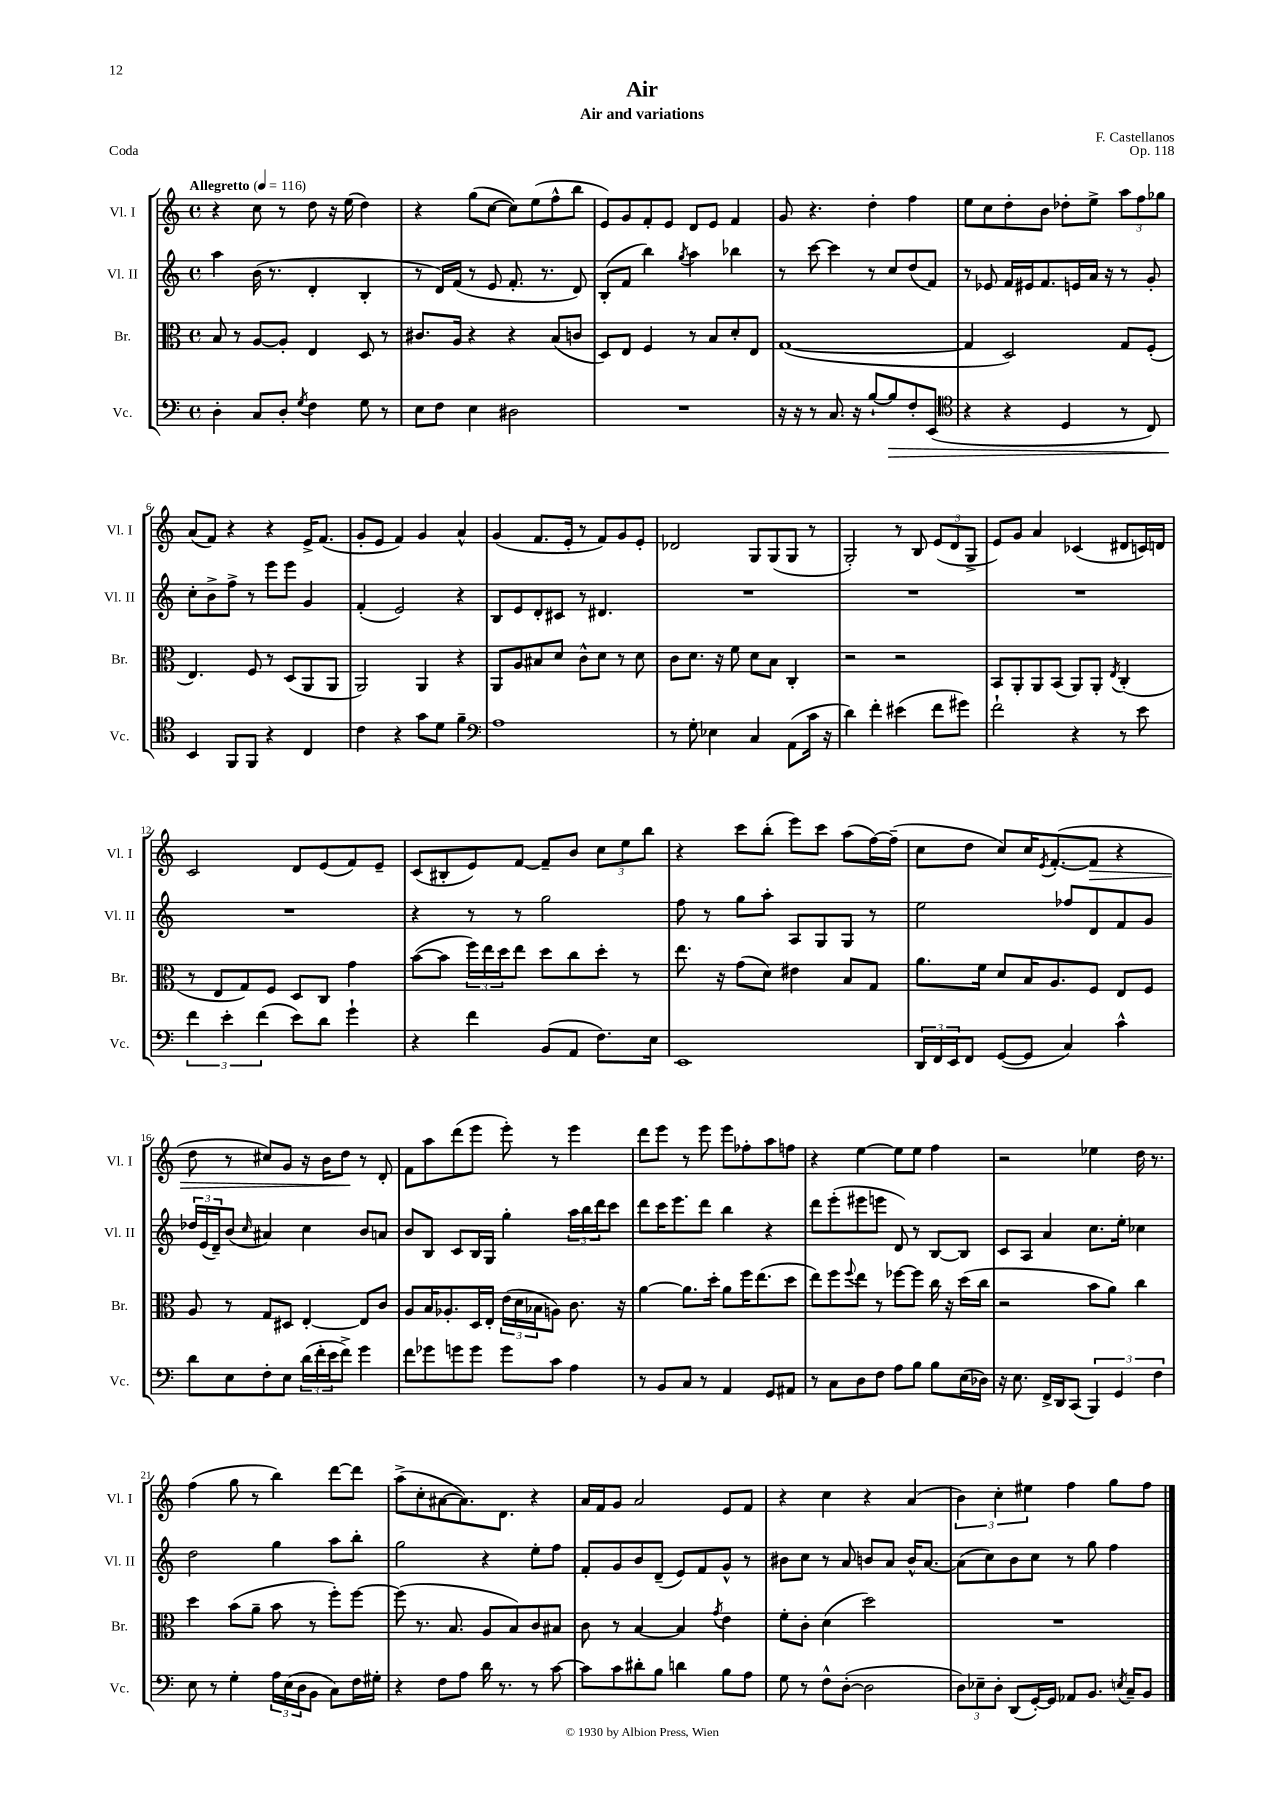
\header { title = "Air" composer = "F. Castellanos" subtitle = "Air and variations" opus = "Op. 118" piece = "Coda" }
<<
\new StaffGroup <<
\new Staff = "s0" \with { instrumentName = "Vl. I" shortInstrumentName = "Vl. I" } {
    \clef treble \key c \major \defaultTimeSignature \time 4/4 \tempo "Allegretto" 4 = 116
    r4 c''8 r8 d''8 r16 e''16( d''4) |
    r4 g''8( c''8~ c''8) e''8( f''8-^ b''8 |
    e'8) g'8 f'8-. e'8 d'8 e'8 f'4 |
    g'8 r4. d''4-. f''4 |
    e''8 c''8 d''8-. b'8 des''8-. e''8-> \tuplet 3/2 { a''8 f''8 ges''8 } |
    a'8( f'8) r4 r4 e'16-> f'8.( |
    g'8-. e'8 f'4) g'4 a'4-^ |
    g'4( f'8. e'16-. r8 f'8) g'8 e'8-. |
    des'2 g8 g8( g8 r8 |
    g2-.) r8 b8 \tuplet 3/2 { e'8( d'8 g8-> } |
    e'8) g'8 a'4 ces'4( dis'8 c'16) d'16 |
    c'2 d'8 e'8( f'8) e'8-- |
    c'8( bis8-. e'8) f'8~ f'8-- b'8 \tuplet 3/2 { c''8 e''8 b''8 } |
    r4 c'''8 b''8-.( e'''8) c'''8 a''8( f''16~) f''16--( |
    c''8 d''8 c''8) c''16 \acciaccatura { e'8 } f'8.~-.( f'8\> r4 |
    d''8 r8 cis''8) g'8 r16 b'16 d''8\! r8 d'8-. |
    f'8 a''8 d'''8( e'''8 e'''8-.) r8 e'''4 |
    d'''8 e'''8 r8 e'''8 e'''8 fes''8-. a''8 f''8 |
    r4 e''4~ e''8 e''8 f''4 |
    r2 ees''4 d''16 r8. |
    f''4( g''8 r8 b''4) d'''8~ d'''8 |
    a''8->( c''8-. ais'8~ ais'8.) d'8. r4 |
    a'16 f'16 g'8 a'2 e'8 f'8 |
    r4 c''4 r4 a'4( |
    \tuplet 3/2 { b'4) c''4-. eis''4 } f''4 g''8 f''8 \bar "|." |
}
\new Staff = "s1" \with { instrumentName = "Vl. II" shortInstrumentName = "Vl. II" } {
    \clef treble \key c \major \defaultTimeSignature \time 4/4
    a''4 b'16( r8. d'4-. b4-. |
    r8 d'16) f'16( r8 e'8 f'8.-. r8. d'8) |
    b8-.( f'8 b''4) \acciaccatura { g''8 } a''4 bes''4 |
    r8 c'''8~ c'''4 r8 c''8 d''8( f'8) |
    r8 ees'8 f'16 eis'16 f'8. e'16 a'16 r16 r8 g'8-. |
    c''8-. b'8-> f''8-> r8 e'''8 e'''8 g'4 |
    f'4-.( e'2) r4 |
    b8 e'8 d'8-. cis'8 r8 dis'4. |
    R1 |
    R1 |
    R1 |
    R1 |
    r4 r8 r8 g''2 |
    f''8 r8 g''8 a''8-. a8 g8 g8 r8 |
    e''2 fes''8 d'8 f'8 g'8 |
    \tuplet 3/2 { des''16 e'16( d'16--) } b'8( \grace { c''16 } ais'4) c''4 b'8 a'8 |
    b'8 b8 c'8 b16 g16 g''4-. \tuplet 3/2 { a''16 b''16 d'''16 } c'''8 |
    d'''8 c'''16 e'''8. d'''8 b''4 r4 |
    d'''8 e'''8-.( eis'''8 e'''8 d'8) r8 b8~ b8 |
    c'8 a8 a'4 c''8. e''16-. ces''4 |
    d''2 g''4 a''8 b''8-. |
    g''2 r4 e''8-. f''8 |
    f'8-. g'8 b'8 d'8--( e'8) f'8 g'8-^ r8 |
    bis'8 c''8 r8 a'8 b'8 a'8 b'16-^ a'8.~ |
    a'8( c''8) b'8 c''8 r8 g''8 f''4 \bar "|." |
}
\new Staff = "s2" \with { instrumentName = "Br." shortInstrumentName = "Br." } {
    \clef alto \key c \major \defaultTimeSignature \time 4/4
    b8 r8 a8~ a8-. e4 d8 r8 |
    cis'8. a16 r4 r4 b8( c'8 |
    d8) e8 f4 r8 b8 d'8-. e8 |
    g1~( |
    g4 d2) g8 f8-.( |
    e4.) f8 r8 d8( a,8 a,8 |
    a,2) a,4 r4 |
    a,8 a8 bis8 d'8 c'8-^ d'8 r8 d'8 |
    c'8 d'8. r16 f'8 d'8 b8 c4-. |
    r2 r2 |
    b,8 a,8-. a,8 b,8( a,8) a,8-. \acciaccatura { e8 } c4-.( |
    r8 e8 g8) f8 d8 c8 g'4 |
    b'8~( b'8 \tuplet 3/2 { f''16) e''16 d''16 } e''8 d''8 c''8 d''8-. r8 |
    e''8. r16 g'8( d'8) eis'4 b8 g8 |
    a'8. f'16 d'8 b16 a8. f8 e8 f8 |
    a8 r8 g8 dis8 e4~-. e8 c'8 |
    a8 b16 aes8.-. d16 e16-. \tuplet 3/2 { e'16( d'16 bes16 } a8) c'8. r16 |
    a'4~ a'8. d''16-. a'8 f''16 e''8.( d''8 |
    e''8) f''8 \appoggiatura { f''8 } e''8 r8 fes''8~ fes''8 c''16 r16 d''16( c''16 |
    r2 b'8 a'8) c''4 |
    d''4 b'8( a'8-- b'8 r8 f''8-.) f''8~ |
    f''8( r8. b8. a8 b8) c'8 bis8 |
    c'8 r8 b4~ b4 \acciaccatura { g'8 } e'4 |
    f'8-. c'8-. d'4( d''2) |
    R1 \bar "|." |
}
\new Staff = "s3" \with { instrumentName = "Vc." shortInstrumentName = "Vc." } {
    \clef bass \key c \major \defaultTimeSignature \time 4/4
    d4-. c8 d8-. \acciaccatura { g8 } f4 g8 r8 |
    e8 f8 e4 dis2 |
    R1 |
    r16 r16 r8 c8. r16 b8~-! b8\> f8-. e,8( |
    \clef tenor r4 r4 d4 r8 c8) |
    b,4\! f,8 f,8 r4 c4 |
    c'4 r4 g'8 d'8 f'4-- |
    \clef bass a1 |
    r8 g8-. ees4 c4 a,8( c'16 r16 |
    d'4) f'4-. eis'4( f'8 gis'8) |
    f'2-! r4 r8 e'8 |
    \tuplet 3/2 { f'4 e'4-. f'4( } e'8) d'8 g'4-! |
    r4 f'4 b,8( a,8 f8.) e16 |
    e,1 |
    \tuplet 3/2 { d,16 f,16 e,16 } f,8 g,8~( g,8 c4) c'4-^ |
    d'8 e8 f8-. e8 \tuplet 3/2 { d'16( f'16-. e'16 } f'8->) g'4 |
    f'8 ges'8 g'8 g'8 g'8 c'8 a4 |
    r8 b,8 c8 r8 a,4 g,8 ais,8 |
    r8 c8 d8 f8 a8 b8 b8 e16( des16) |
    r16 e8. f,16-> d,16 c,8( \tuplet 3/2 { b,,4) g,4 f4 } |
    e8 r8 g4-. \tuplet 3/2 { a16 e16( d16 } b,8 c8) f16 gis16-. |
    r4 f8 a8 d'16 r8. r8 c'8~ |
    c'8 c'8 dis'8-. b8 d'4 b8 a8 |
    g8 r8 f8-^ d8~-.( d2 |
    \tuplet 3/2 { d8) ees8-- d8-. } d,8( g,16~-.) g,16 aes,8 b,8. \acciaccatura { e8 } c16-- b,8 \bar "|." |
}
>>
>>
